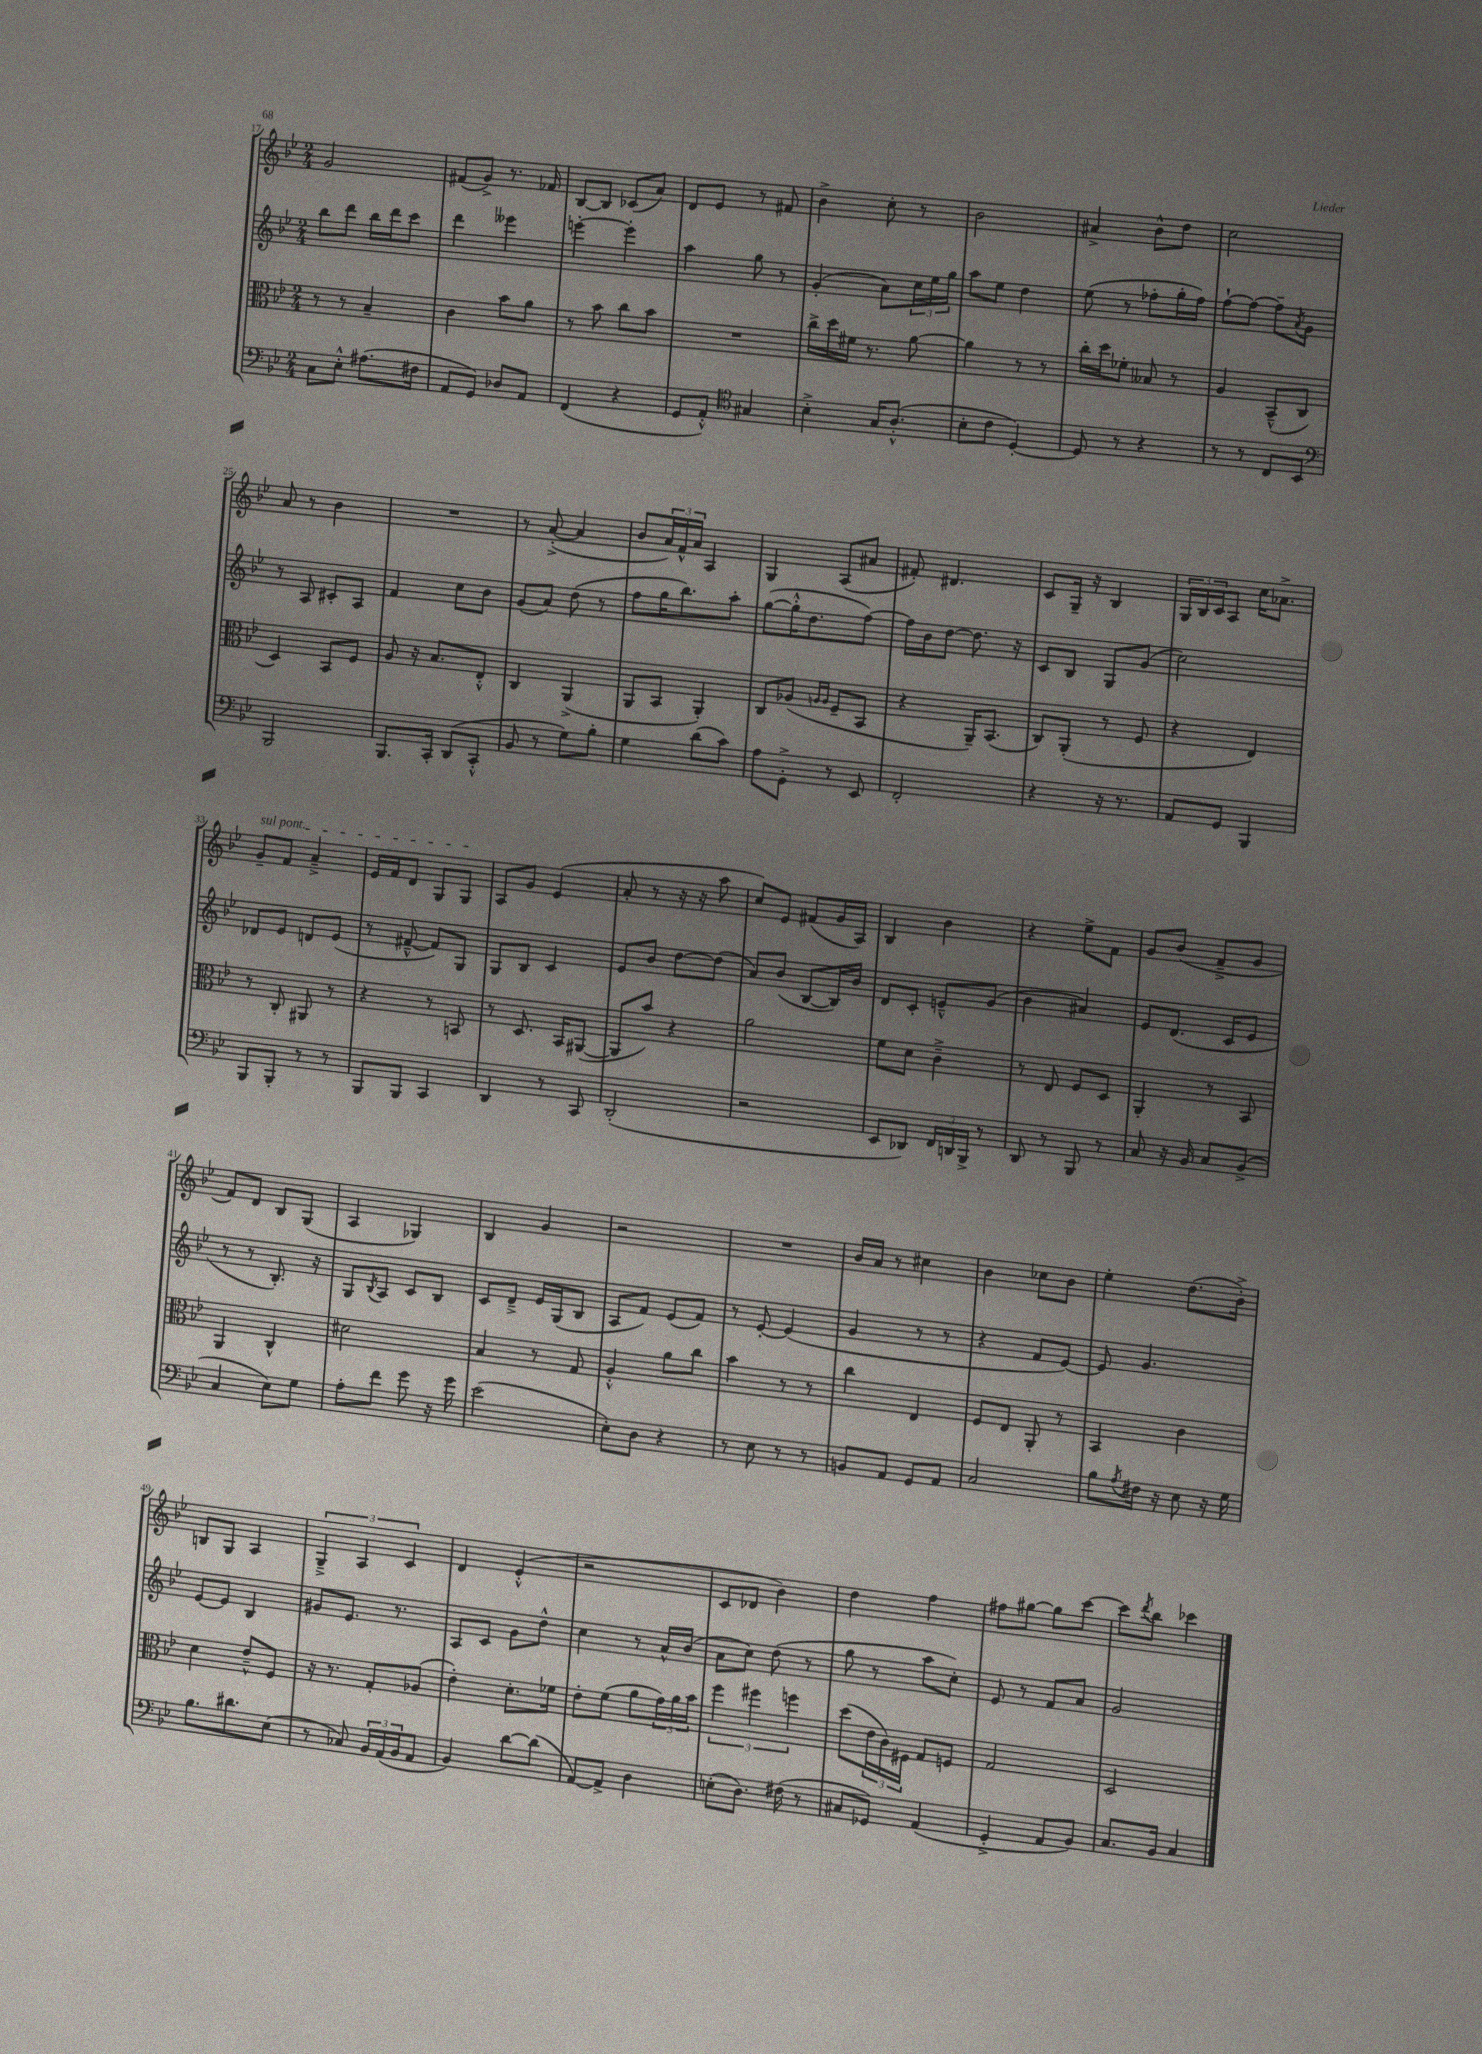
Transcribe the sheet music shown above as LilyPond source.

<<
\new StaffGroup <<
\new Staff = "s0" {
    \clef treble \key bes \major \numericTimeSignature \time 2/4
    g'2 |
    fis'8( g'8->) r8. fes'16 |
    bes8~ bes8 ces'8( a'8) |
    d'8 ees'8 r8 fis'8 |
    bes'4-> c''8-. r8 |
    bes'2 |
    ais'4-> bes'8-^ d''8 |
    c''2 |
    a'8 r8 bes'4 |
    R2 |
    r8 a'8~-.->( a'4 |
    bes'8 \tuplet 3/2 { a'16) f'16-^ a'16 } a4 |
    g4 a8( ais'8 |
    fis'8-.) dis'4. |
    c'8 g16-- r16 bes4 |
    \tuplet 3/2 { g16 bes16 c'16 } a8 c''16 aes'8.-> |
    \once \override TextSpanner.bound-details.left.text = \markup { \italic "sul pont." } g'8--\startTextSpan f'8 a'4---> |
    ees'16 f'16 d'8 g8 g8\stopTextSpan |
    a8 g'8 ees'4( |
    a'8-. r8 r16 r16 a''8 |
    c''8) ees'8 fis'8( g'16 a16) |
    bes4 bes'4 |
    r4 ees''8-> f'8 |
    g'8 bes'8( f'8---> g'8 |
    f'8) d'8 bes8 g8( |
    a4 ges4) |
    bes4 g'4 |
    r2 |
    R2 |
    bes'16 a'16 r8 cis''4 |
    bes'4 ces''8 bes'8 |
    ees''4-. d''8.( bes'16-.->) |
    b8 g8 a4 |
    \tuplet 3/2 { g4---> a4 c'4 } |
    d'4 ees'4-.-^( |
    r2 |
    c'8 des'8 bes'4) |
    d''4 f''4 |
    fis''8 gis''8~ gis''8 c'''8~ |
    c'''8 \acciaccatura { d'''8 } bes''8 ces'''4 \bar "|." |
}
\new Staff = "s1" {
    \clef treble \key bes \major \numericTimeSignature \time 2/4
    bes''8 d'''8 bes''16 d'''16 c'''8 |
    d'''4 eeses'''4 |
    e'''4~-. e'''4-. |
    a''4 g''8 r8 |
    g'4-.( a'8) \tuplet 3/2 { c''16 ees''16 g''16 } |
    a''8 ees''8 d''4 |
    ees''8( r8 fes''8-. g''16-. fes''16) |
    f''8~-! f''8~ f''8-- \acciaccatura { a'8 } g'8 |
    r8 a8 cis'8-. a8 |
    f'4 c''8 bes'8 |
    g'8( a'8) d''8( r8 |
    f''8 g''16 bes''8.) a''8-. |
    g''8~( g''16-.-^ d''8. f''8~) |
    f''16 bes'16 d''8~ d''8. r16 |
    c'8 bes8 g8 g'8( |
    c''2) |
    des'8 ees'8 d'8 ees'8( |
    r8 fis'8~---^ fis'8) g8 |
    g8 bes8 c'4 |
    ees'8 bes'8 d''8~ d''8( |
    a'8) bes'8( bes8~ bes16) bes'16 |
    d'8 c'8-. e'8---^ g'8( |
    bes'4 ais'4) |
    ees'8 d'8.( c'16 ees'8 |
    r8 r8 bes8.-.) r16 |
    g8 \acciaccatura { bes8 } a8 c'8 bes8 |
    c'8 d'8---> ees'16 g16( bes8 |
    a8 f'8) ees'8( f'8) |
    r8 ees'8~-. ees'4( |
    g'4 r8 r8 |
    r4 f'8 ees'8~) |
    ees'8 g'4. |
    ees'8~ ees'8 bes4 |
    gis'8 ees'8. r8. |
    a8 c'8 g'8 d''8-^ |
    c''4 r8 a'16-^ bes'16( |
    a'8 c''8) d''8( r8 |
    g''8 r8 a''8 c''8-.) |
    ees'8 r8 f'8 a'8 |
    g'2 \bar "|." |
}
\new Staff = "s2" {
    \clef alto \key bes \major \numericTimeSignature \time 2/4
    r8 r8 bes4-- |
    c'4 bes'8 a'8 |
    r8 bes'8 c''8 bes'8 |
    R2 |
    c''16-> d''16 fis'16 r8. a'8~ |
    a'4 r8 r8 |
    c''16-. d''16 fes'8-. beses8 r8 |
    a4 bes,8---^( c8 |
    d4) bes,8 f8 |
    a8 r16 bes8. ees8-.-^ |
    c4 a,4->( |
    a,8 bes,8 a,4-.) |
    c8 aes8( \grace { a16 a16 } f8-- bes,8 |
    r4 a,16--) bes,8.( |
    c8) a,8-.( r8 f8 |
    r4 ees4) |
    r8 c8-. ais,8 r8 |
    r4 r8 b,8 |
    r8 d8. bes,16 ais,8~( |
    ais,8 bes'8) r4 |
    a'2 |
    f'8 d'8 c'4---> |
    r8 ees8 f8 d8 |
    a,4-. r8 bes,8 |
    a,4 c4-^ |
    dis'2 |
    bes4 r8 g8 |
    a4-.-^ a'8 c''8 |
    bes'4 r8 r8 |
    c''4 ees4 |
    f8 ees8 a,8-. r8 |
    bes,4 c'4 |
    d'4 ees'8---^ f8 |
    r16 r8. g8-. aes8( |
    ees'4-.) d'8.-. fes'16 |
    ees'8-. f'8( a'8 \tuplet 3/2 { g'16) a'16 bes'16 } |
    \tuplet 3/2 { f''4 fis''4 f''4 } |
    d''8( \tuplet 3/2 { ees'16 c'16) fis16 } g8 f8 |
    g2 |
    d2 \bar "|." |
}
\new Staff = "s3" {
    \clef bass \key bes \major \numericTimeSignature \time 2/4
    c8 ees8-.-^ ais8.( fis16 |
    a,8 g,8) des8 a,8 |
    f,4( r4 |
    g,8 a,8-.-^) \clef tenor gis4 |
    bes4-.-> g16 a8.-.-^( |
    bes8-. c'8 d4~-.) |
    d8 r8 r4 |
    r8 r8 c8 bes,8 |
    \clef bass bes,,2 |
    bes,,8. c,16-. d,8( c,8-.-^ |
    bes,8 r8 g8) bes8-. |
    g4 d'8( c'8) |
    a8 g,8-.-> r8 ees,8 |
    f,2-. |
    r4 r16 r8. |
    a,8 g,8 bes,,4 |
    bes,,8 bes,,8-. r8 r8 |
    bes,,8 bes,,8 c,4 |
    d,4 r8 c,8 |
    d,2-.( |
    r2 |
    ees,8 des,8) \tuplet 3/2 { f,16 d,16 bes,,16-> } r8 |
    d,8 r8 bes,,8 r8 |
    c8 r16 bes,16 c8 bes,8->( |
    c4 ees8) g8 |
    a8-. f'8 g'8 r16 g'16 |
    ees'2( |
    ees8-.) d8 r4 |
    r8 ees8 r8 r8 |
    b,8 a,8 g,8 a,8 |
    c2 |
    bes8 \acciaccatura { a8 } fis16 r16 ees8 r16 g16 |
    bes8. dis'8. ees8( |
    r8 ces8) \tuplet 3/2 { bes,16 a,16( bes,16 } a,8 |
    bes,4) d'8~ d'8( |
    a,8~) a,8-> d4 |
    e8-.( d8.) fis16( r8 |
    cis8 ges,8) a,4( |
    g,4-.-> a,8 bes,8) |
    c8. bes,16 c4 \bar "|." |
}
>>
>>
\layout { \context { \Score currentBarNumber = #17 } }
